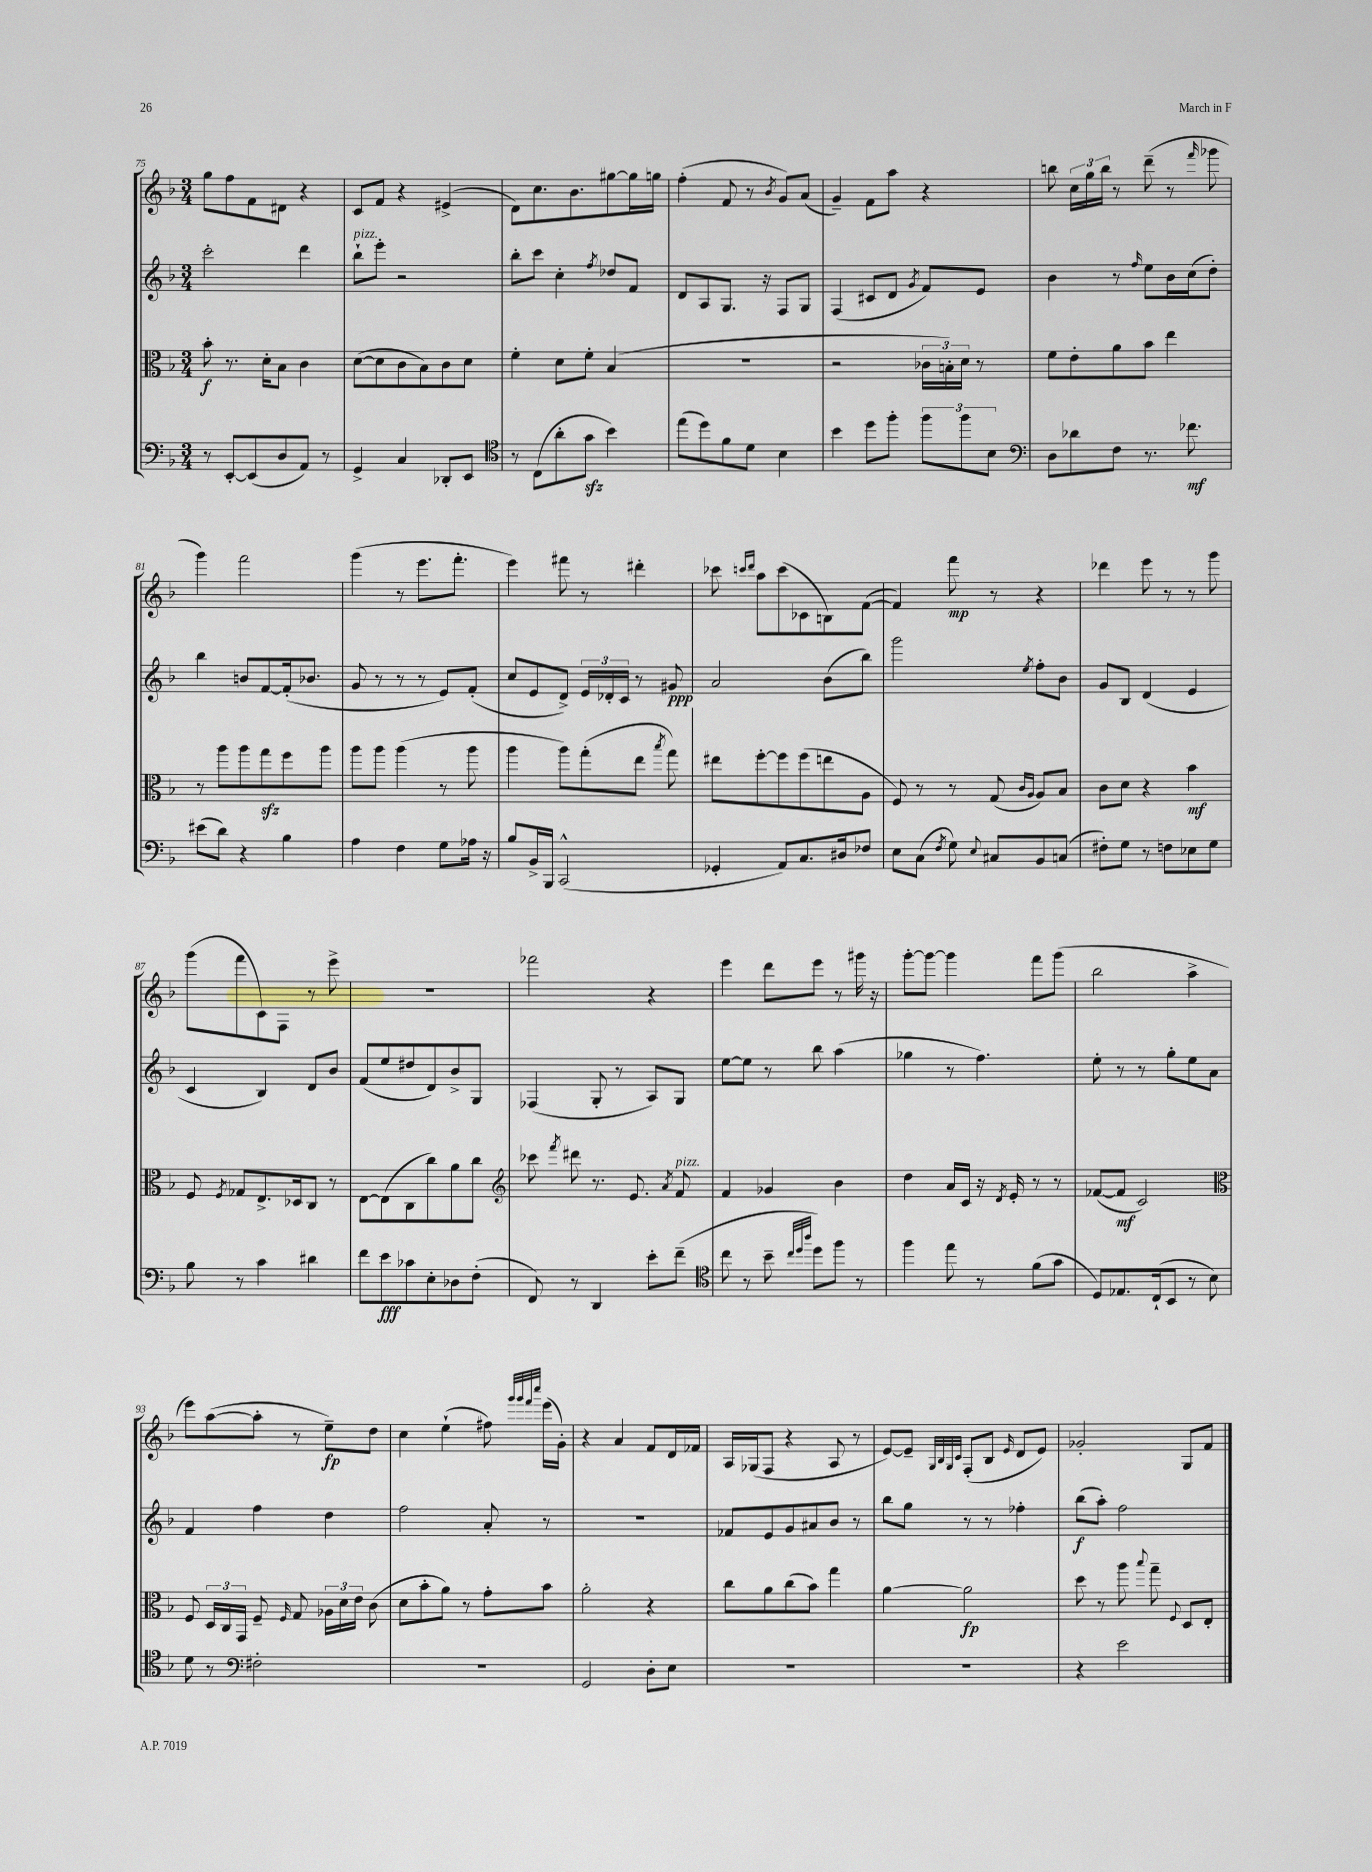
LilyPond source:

<<
\new StaffGroup <<
\new Staff = "s0" {
    \clef treble \key f \major \numericTimeSignature \time 3/4
    \autoBeamOff g''8[ f''8 f'8 dis'8] r4 |
    c'8[ f'8] r4 eis'4->( |
    d'8[) c''8. bes'8. gis''8~ gis''16 g''16] |
    f''4-.( f'8 r8 \acciaccatura { bes'8 } g'8[) a'8]( |
    g'4--) f'8[ a''8] r4 |
    b''8 \tuplet 3/2 { c''16[ g''16 b''16] } r8 d'''8--( r8 \grace { f'''16 } ges'''8 |
    g'''4) f'''2 |
    g'''4( r8 e'''8.[ f'''8.]-. |
    e'''4) fis'''8 r8 dis'''4-. |
    ces'''8 \grace { c'''16[ d'''16] } a''8[ c'''8( ces'8 b8) f'8]~( |
    f'4) f'''8\mp r8 r4 |
    des'''4 e'''8 r8 r8 g'''8 |
    g'''8[( f'''8 c'8) f8] r8 e'''8-> |
    R2. |
    fes'''2 r4 |
    e'''4 d'''8[ e'''8] r8 gis'''16 r16 |
    g'''8[~-. g'''8]~ g'''4 f'''8[ g'''8]( |
    bes''2 a''4-> |
    e'''8[) a''8~( a''8]-. r8 e''8[--\fp) d''8] |
    c''4 e''4-!( fis''8) \grace { g'''32[ g'''32 f'''32 c''''32] } e'''16[( g'16]-.) |
    r4 a'4 f'8[ d'16 fes'16] |
    a16[ ges16( f8] r4 a8 r8 |
    e'8[~) e'8]-- \grace { g32[ bes32 g32 c'32] } f8[-.( bes8] \grace { e'16 } d'8[ e'8]) |
    ges'2-. g8[ f'8] \bar "|." |
}
\new Staff = "s1" {
    \clef treble \key f \major \numericTimeSignature \time 3/4
    \autoBeamOff c'''2-. d'''4 |
    bes''8[-!^\markup { \italic "pizz." } e'''8]-. r2 |
    bes''8[-. c'''8] c''4-. \acciaccatura { f''8 } des''8[ f'8] |
    d'8[ a8 g8.] r16 f8[ g8] |
    f4( cis'8[ d'8] \acciaccatura { g'8 } f'8[) e'8] |
    bes'4 r8 \grace { f''16 } e''8[ bes'16 c''16( d''8]-.) |
    bes''4 b'8[ f'8~ f'16-.( bes'8.] |
    g'8 r8 r8 r8 e'8[) f'8]-.( |
    c''8[ e'8 d'8]->) \tuplet 3/2 { e'16[ des'16-. c'16] } r8 gis'8\ppp |
    a'2 bes'8[( bes''8]) |
    g'''2 \acciaccatura { e''8 } f''8[-. bes'8] |
    g'8[ bes8] d'4( e'4 |
    c'4 bes4) d'8[ bes'8] |
    f'8[( e''8 dis''8 d'8) bes'8-> g8] |
    fes4( g8-. r8 a8[) g8] |
    e''8[~ e''8] r8 bes''8 a''4( |
    ges''4 r8 f''4.) |
    e''8-. r8 r8 g''8[-. e''8 a'8] |
    f'4 f''4 d''4 |
    f''2 a'8-. r8 |
    R2. |
    fes'8[ e'8 g'8 ais'8 bes'8] r8 |
    bes''8[ g''8] r8 r8 fes''4-. |
    bes''8[\f( a''8]-.) f''2 \bar "|." |
}
\new Staff = "s2" {
    \clef alto \key f \major \numericTimeSignature \time 3/4
    \autoBeamOff bes'8-.\f r8. d'16[-. bes8] c'4 |
    d'8[~( d'8 c'8 bes8) c'8 d'8] |
    f'4-. d'8[ f'8]-. bes4( |
    R2. |
    r2 \tuplet 3/2 { ces'16[ b16-.) d'16] } r8 |
    f'8[ e'8-. a'8 bes'8] e''4 |
    r8 a''8[ a''8 g''8\sfz f''8 a''8] |
    a''8[ a''8] a''4( r8 a''8 |
    a''4 a''8[) g''8-.( e''8] \acciaccatura { bes''8 } g''8) |
    eis''8[ f''8~-. f''8 f''8( e''8 a8] |
    f8) r8 r8 g8( \grace { c'16[ a16] } a8[) bes8] |
    c'8[ d'8] r4 bes'4\mf |
    f8 \acciaccatura { f8 } ges8[ e8.-> des16 c8] r8 |
    e8[~ e8( c8 c''8) a'8 c''8] |
    \clef treble ces'''8 \acciaccatura { f'''8 } dis'''8 r8. e'8. \acciaccatura { a'8 } f'8^\markup { \italic "pizz." } |
    f'4 ges'4 bes'4 |
    d''4 a'16[ c'16] r16 \acciaccatura { d'8 } e'16-. r8 r8 |
    fes'8[~( fes'8]\mf c'2) |
    \clef alto f8 \tuplet 3/2 { d16[ c16 g,16] } f8-- \grace { f16 } g8 \tuplet 3/2 { aes16[ d'16 e'16] } c'8( |
    d'8[ bes'8-. a'8]) r8 g'8[-. bes'8] |
    a'2-. r4 |
    c''8[ a'8 c''8( bes'8]) g''4 |
    a'4~ a'2\fp |
    d''8 r8 a''8 \appoggiatura { bes''8 } g''8-- \appoggiatura { f8 } d8[ e8]-. \bar "|." |
}
\new Staff = "s3" {
    \clef bass \key f \major \numericTimeSignature \time 3/4
    \autoBeamOff r8 e,8[~-. e,8( d8 a,8]) r8 |
    g,4-> c4 des,8[-. e,8] |
    \clef tenor r8 c8[( a'8-. g'8]\sfz bes'4) |
    e''8[( d''8) f'8 d'8] bes4 |
    bes'4 d''8[ f''8]-. \tuplet 3/2 { f''8[ f''8 bes8] } |
    \clef bass d8[ des'8 f8] r8. fes'8.\mf |
    eis'8[( d'8]) r4 bes4 |
    a4 f4 g8[ aes16] r16 |
    bes8[ bes,16-> bes,,16] c,2-^( |
    ges,4-. a,8[) c8. dis16 fes8] |
    e8[ c8]( \acciaccatura { f8 } g8) \appoggiatura { e8 } cis8[ bes,8 c8]( |
    fis8[-.) g8] r8 f8[ ees8 g8] |
    bes8 r8 c'4 dis'4 |
    f'8[ e'8\fff ces'8 e8-. des8 f8]-.( |
    f,8) r8 d,4 e'8[-. f'8]--( |
    \clef tenor c''8 r8 bes'8-- \grace { c''32[ d''32 a''32] } d''8[) f''8] r8 |
    f''4 e''8 r8 f'8[( g'8] |
    d8[) ees8. c16-!( bes,8] r8 bes8) |
    d'8 r8 \clef bass fis2-. |
    R2. |
    g,2 d8[-. e8] |
    R2. |
    R2. |
    r4 e'2 \bar "|." |
}
>>
>>
\layout { \context { \Score currentBarNumber = #75 } }
